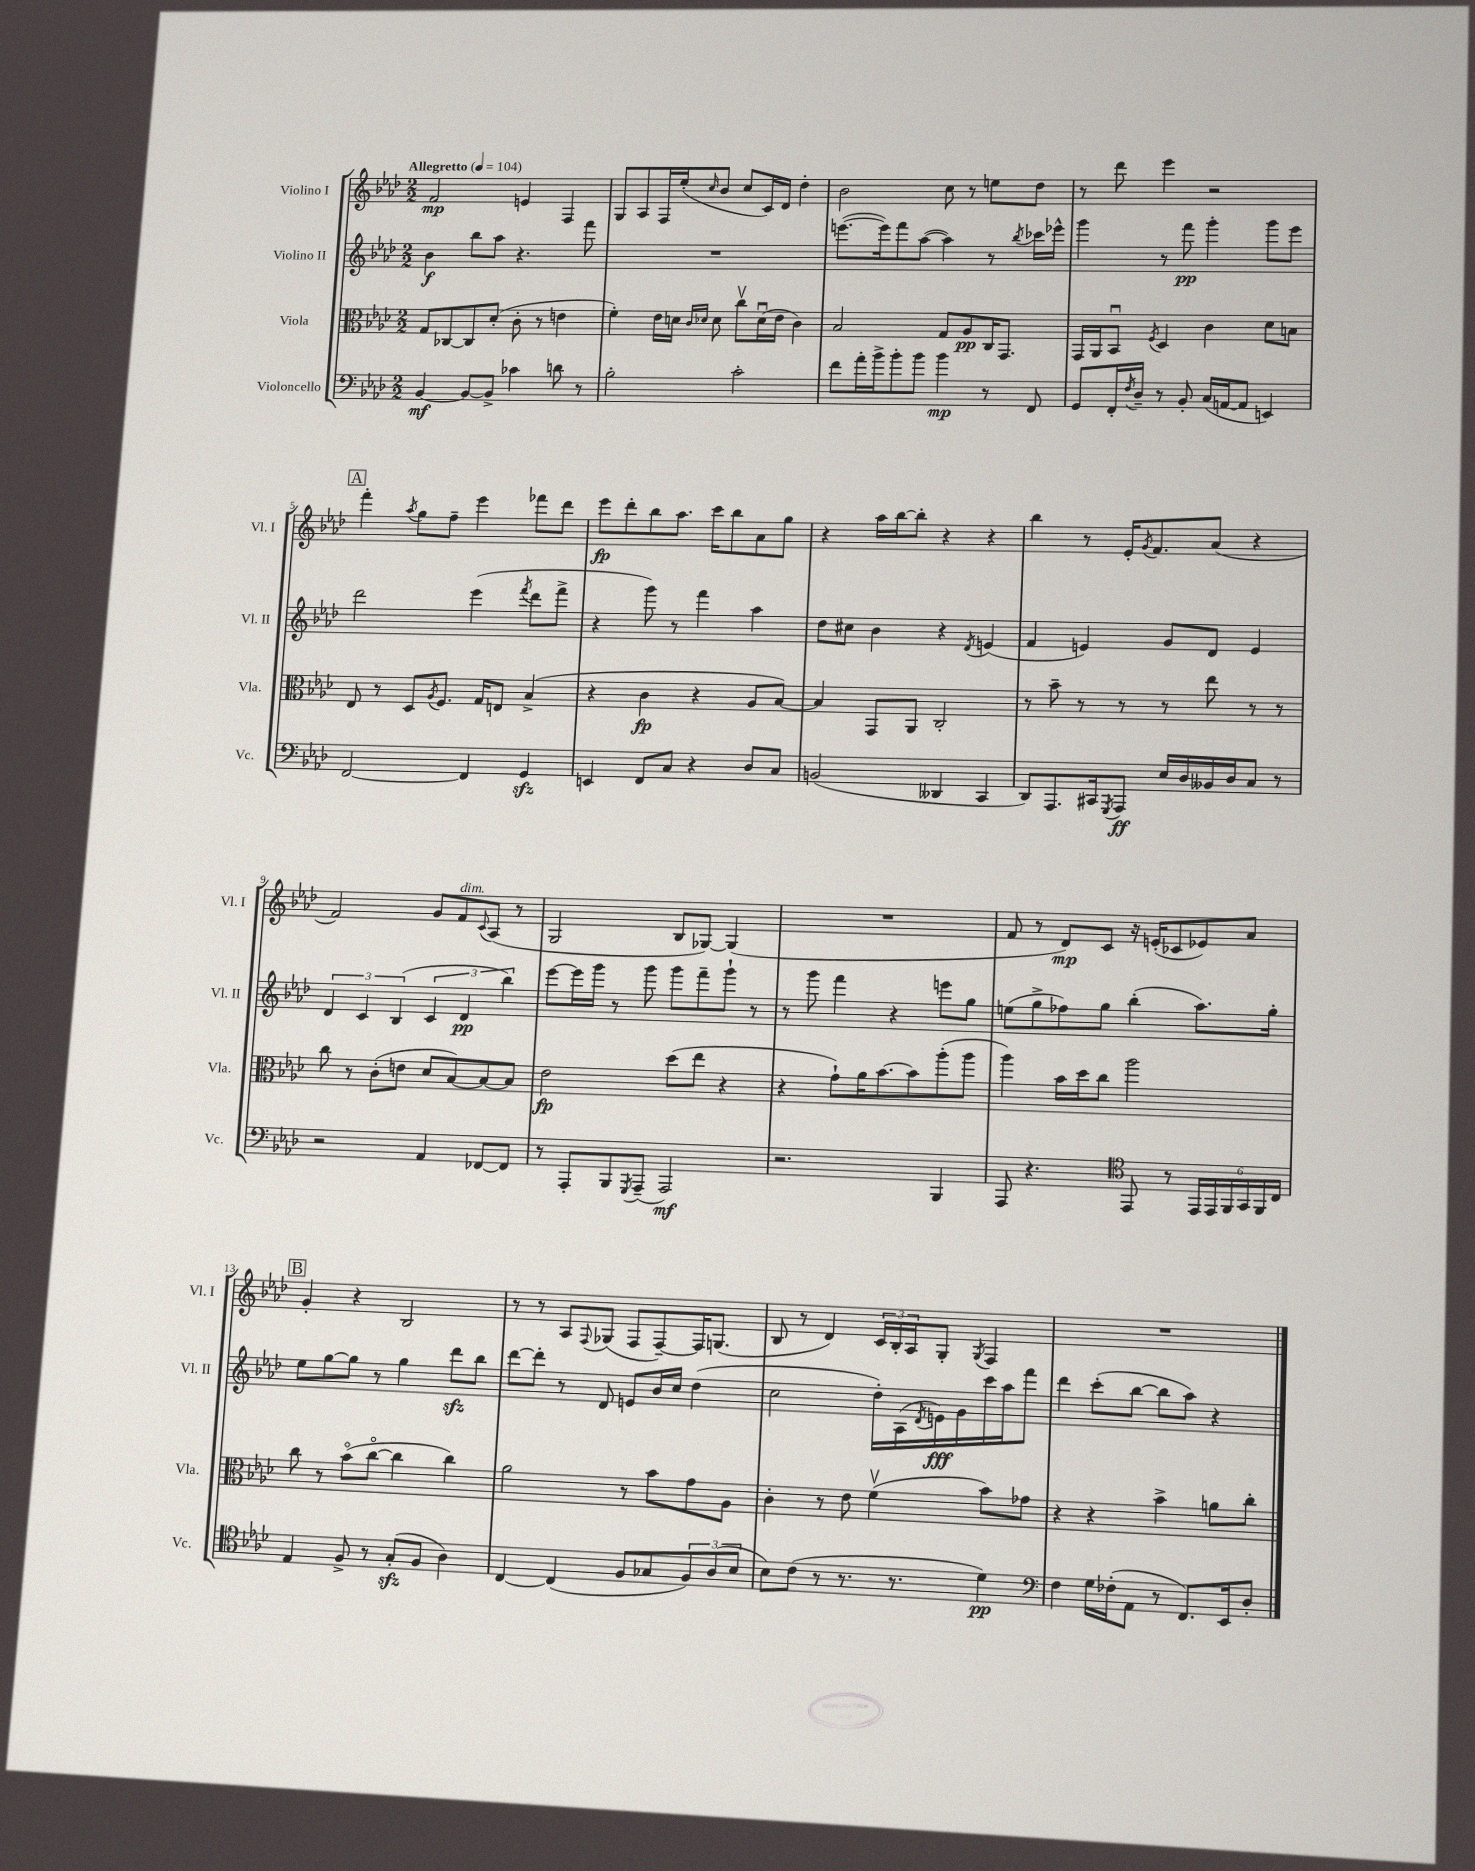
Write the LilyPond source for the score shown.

<<
\new StaffGroup <<
\new Staff = "s0" \with { instrumentName = "Violino I" shortInstrumentName = "Vl. I" } {
    \clef treble \key aes \major \numericTimeSignature \time 2/2 \tempo "Allegretto" 4 = 104
    f'2\mp e'4 f4 |
    g8 aes8 f16 ees''16-.( \grace { c''16 } bes'8 c''8 c'16) des'16 des''4-. |
    bes'2 c''8 r8 e''8 des''8 |
    r8 des'''8 ees'''4 r2 |
    \mark \markup { \box "A" } f'''4-. \acciaccatura { aes''8 } g''8 f''8-- ees'''4 fes'''8 des'''8 |
    ees'''8\fp des'''8-. bes''8 aes''8. c'''16 bes''8 aes'8 g''8 |
    r4 aes''16 bes''16~ bes''8-. r4 r4 |
    bes''4 r8 ees'16-. \acciaccatura { g'8 } f'8. aes'8( r4 |
    f'2) g'8 f'8^\markup { \italic "dim." } \appoggiatura { c'8 } aes8( r8 |
    g2 bes8 ges8~) ges4( |
    R1 |
    f'8 r8 des'8\mp) c'8 r16 e'16-.( ces'8 ees'8) aes'8 |
    \mark \markup { \box "B" } g'4-. r4 bes2 |
    r8 r8 aes8 \appoggiatura { f8 } ges8( f8 f8~--) f16 g8.( |
    bes8 r8 des'4) \tuplet 3/2 { c'16 bes16-. aes16 } g8-. \acciaccatura { g8 } f4 |
    R1 \bar "|." |
}
\new Staff = "s1" \with { instrumentName = "Violino II" shortInstrumentName = "Vl. II" } {
    \clef treble \key aes \major \numericTimeSignature \time 2/2
    bes'4\f bes''8 aes''8 r4. f'''8 |
    R1 |
    e'''8.~( e'''16) f'''8 aes''8~( aes''4) r8 \acciaccatura { bes''8 } ces'''16 ees'''16-^ |
    g'''4 r8 f'''8\pp g'''4-. g'''8 ees'''8 |
    \mark \markup { \box "A" } des'''2 ees'''4( \acciaccatura { f'''8 } des'''8 f'''8-> |
    r4 g'''8) r8 f'''4 aes''4 |
    des''8 cis''8 bes'4 r4 \acciaccatura { des'8 } e'4( |
    f'4 e'4) g'8 des'8 e'4 |
    \tuplet 3/2 { des'4 c'4 bes4( } \tuplet 3/2 { c'4 des'4\pp bes''4) } |
    ees'''8~ ees'''16 g'''16 r8 g'''8 g'''8 f'''8-- g'''8-! r8 |
    r8 g'''8 f'''4 r4 e'''8 g''8 |
    e''8( g''8-> fes''8) g''8 bes''4-.( aes''8.) g''16-. |
    \mark \markup { \box "B" } ees''8 g''8~ g''8 r8 g''4 des'''8\sfz bes''8 |
    des'''8~ des'''8-. r8 des'8 e'8 bes'16 c''16 des''4( |
    c''2 des''16-.) aes16( \acciaccatura { des'8 } e'16\fff) g'16 c'''16 aes''16 f'''8 |
    des'''4 c'''8-.( bes''8~ bes''8 aes''8) r4 \bar "|." |
}
\new Staff = "s2" \with { instrumentName = "Viola" shortInstrumentName = "Vla." } {
    \clef alto \key aes \major \numericTimeSignature \time 2/2
    g8 ces8~ ces8 des'8-.( c'8-. r8 e'4 |
    f'4-.) ees'16 d'16 \grace { c'16 des'16 } des'8 c''8\upbow des'16\downbow( ees'16 c'4) |
    bes2 g8 aes8\pp c16 g,8. |
    g,16 aes,16 bes,8\downbow \acciaccatura { f8 } des4 c'4 des'8 b8 |
    \mark \markup { \box "A" } ees8 r8 des8 \acciaccatura { aes8 } f8. g16 e8 bes4->( |
    r4 c'4\fp r4 aes8 bes8~) |
    bes4 g,8 aes,8 c2-. |
    r8 bes'8-- r8 r8 r8 ees''8 r8 r8 |
    c''8 r8 c'8-.( e'8 des'8 bes8~) bes8~ bes8 |
    ees'2\fp des''8( ees''8 r4 |
    r4 g'8-!) aes'16 bes'8.~ bes'8 aes''8-.( aes''8 |
    aes''4) bes'16 des''16 c''8 aes''2 |
    \mark \markup { \box "B" } c''8 r8 bes'8\flageolet( c''8~\flageolet c''4 c''4) |
    aes'2 r8 bes'8 g'8 aes8 |
    c'4-. r8 ees'8 f'4\upbow( bes'8) ges'8 |
    r4 r4 bes'4-> a'8 c''8-. \bar "|." |
}
\new Staff = "s3" \with { instrumentName = "Violoncello" shortInstrumentName = "Vc." } {
    \clef bass \key aes \major \numericTimeSignature \time 2/2
    bes,4~\mf bes,8~ bes,8-> ces'4 d'8 r8 |
    bes2-. c'2-. |
    f'8 aes'16-. bes'16-> bes'8-. bes'8 bes'4\mp r8 f,8 |
    g,8 f,16-. \acciaccatura { f8 } des16-- r8 bes,8-. c16( a,16~ a,8 e,4) |
    \mark \markup { \box "A" } f,2~ f,4 g,4\sfz |
    e,4 f,8 c8 r4 des8 c8 |
    b,2( deses,4 c,4 |
    des,8) aes,,8. cis,16 \acciaccatura { g,,8 } aes,,8\ff ees16 des16 beses,16 des16 c8 r8 |
    r2 aes,4 fes,8~ fes,8 |
    r8 aes,,8-. bes,,8 \acciaccatura { g,,8 } aes,,8--( aes,,2\mf) |
    r2. bes,,4 |
    aes,,8 r4. \clef tenor ees,8 r8 \tuplet 6/4 { ees,16 ees,16 f,16 g,16 f,16 c16 } |
    \mark \markup { \box "B" } ees4 f8-> r8 g8-.\sfz( f8 aes4) |
    c4~ c4( f8 ges8 \tuplet 3/2 { f8) aes8( bes8 } |
    bes8) c'8( r8 r8. r8. des'4\pp) |
    \clef bass f4 g16 fes16-.( aes,8 r8 f,8.) ees,16 des8-. \bar "|." |
}
>>
>>
